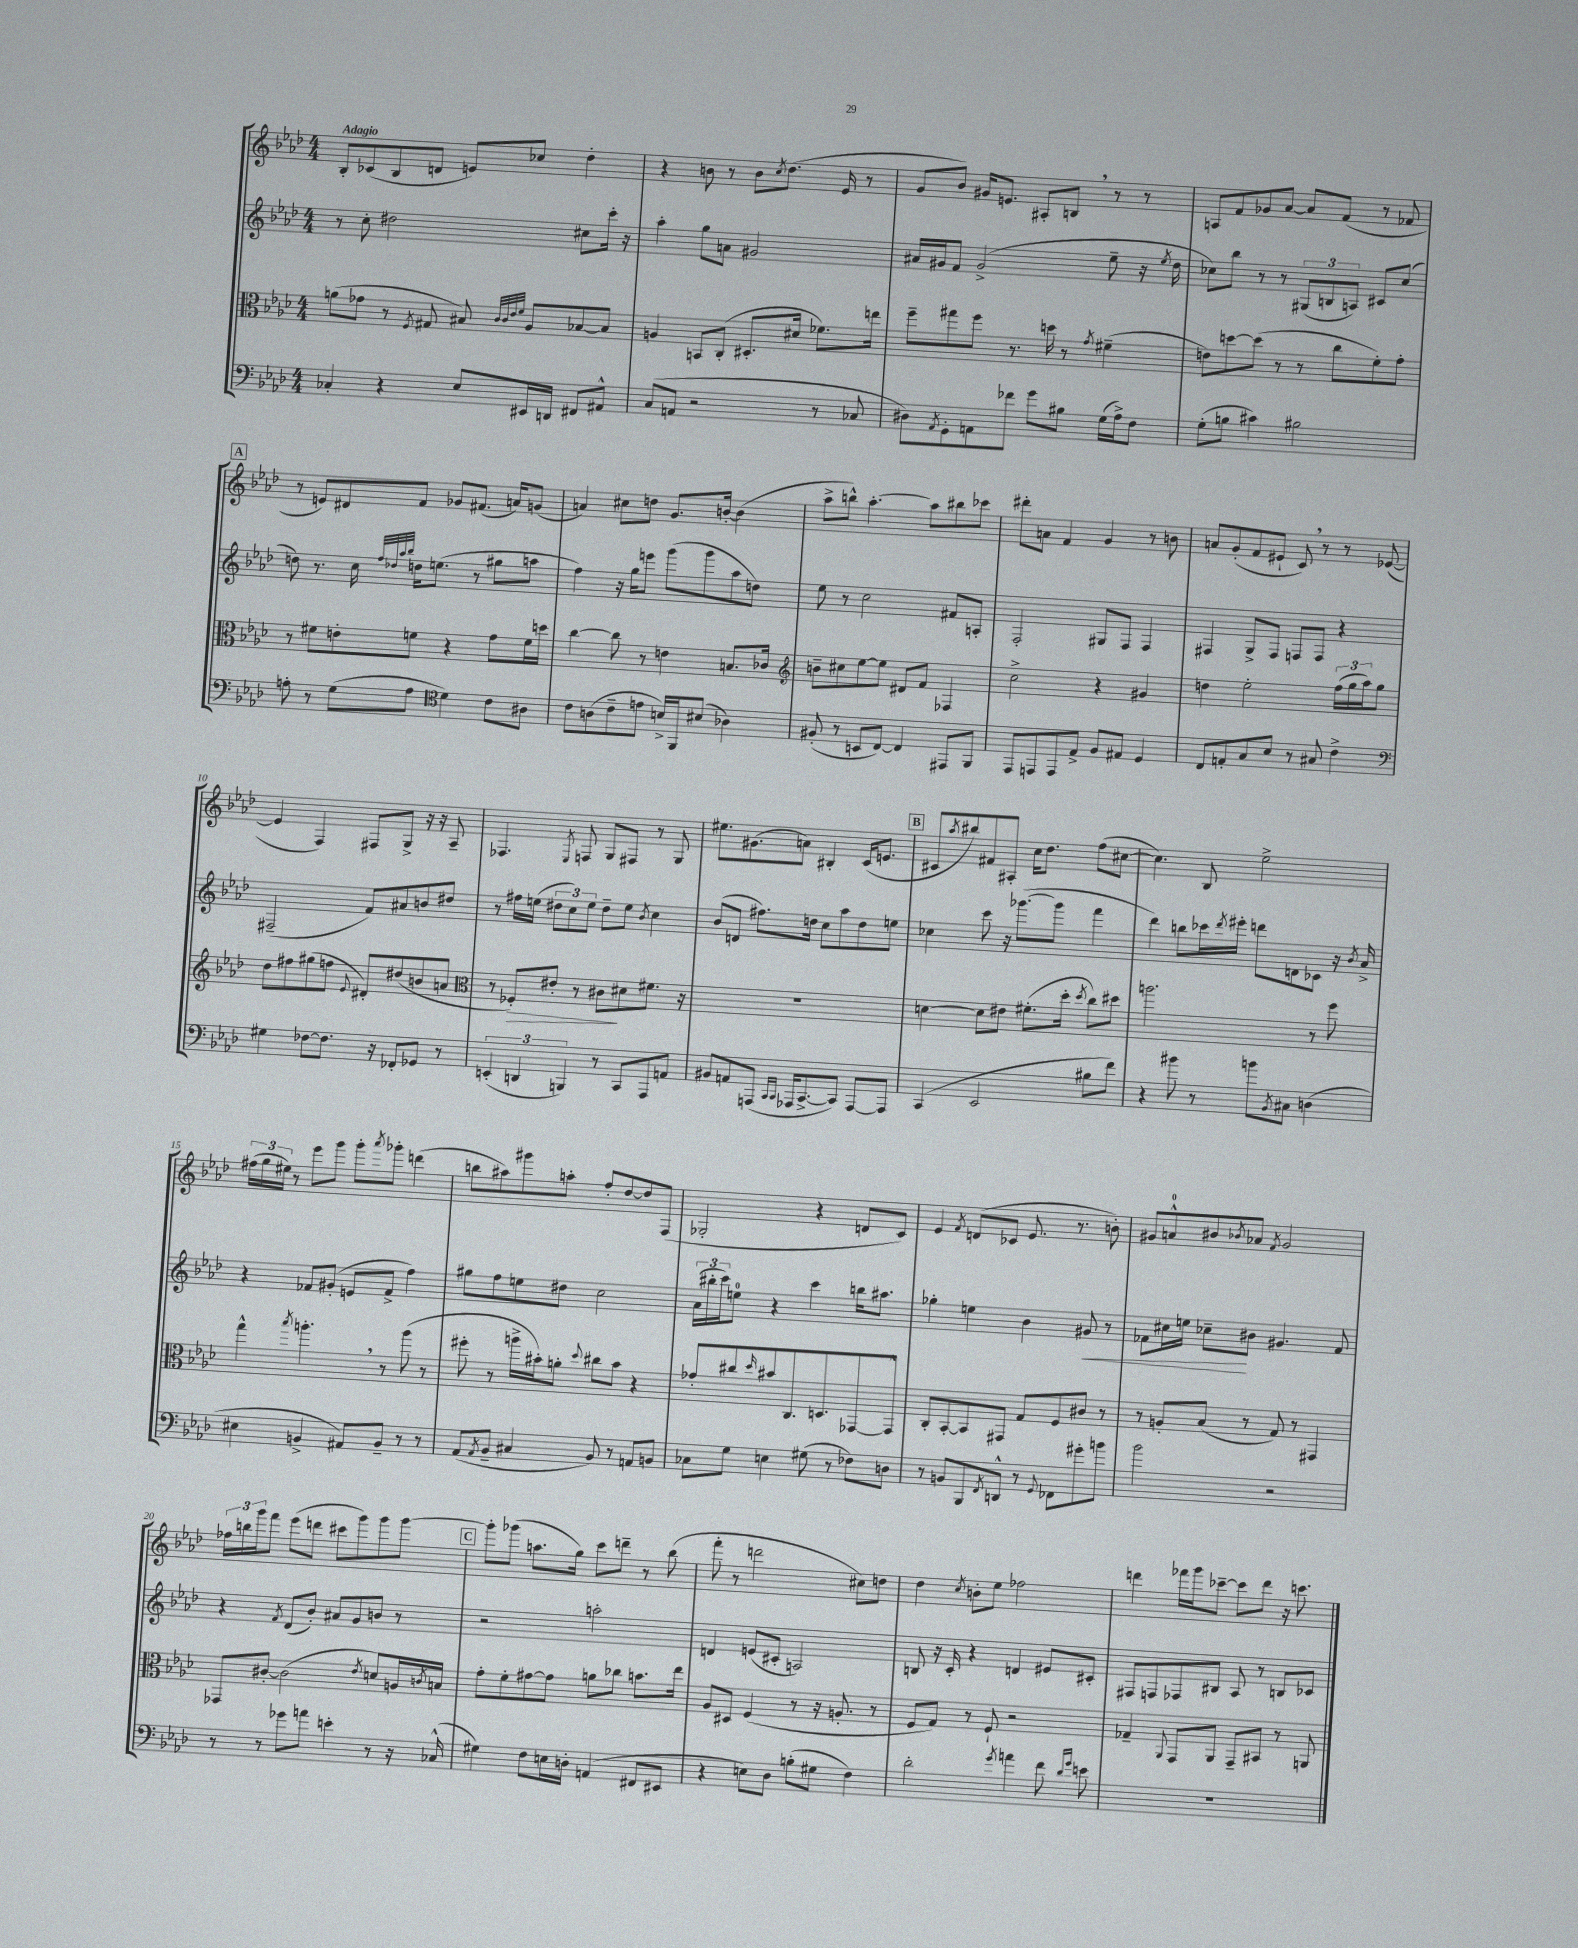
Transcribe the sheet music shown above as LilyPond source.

<<
\new StaffGroup <<
\new Staff = "s0" {
    \clef treble \key aes \major \numericTimeSignature \time 4/4 \tempo "Adagio"
    bes8-. ces'8( bes8 d'8 e'8) ces''8 des''4-. |
    r4 b'8 r8 b'8 \acciaccatura { c''8 } des''8.( ees'16 r8 |
    g'8 bes'8) gis'16 e'8. ais8-. b8 \breathe r8 r8 |
    a8 f'8 ges'8 aes'8~ aes'8 f'8( r8 fes'8 |
    \mark \markup { \box "A" } r8 e'8) dis'8 f'8 ges'8 fis'8.( a'16) g'8( |
    a'4) cis''8 d''8 g'8. b'16~-. b'4( |
    aes''8-> b''8-^) aes''4.~-. aes''8 bis''8 ces'''8 |
    dis'''8-. a'8 f'4 g'4 r8 b'8 |
    a'8 g'8-.( f'8 eis'8-! c'8) \breathe r8 r8 ees'8~( |
    ees'4 f4) fis8 g8-> r16 r16 aes8-- |
    fes4. \acciaccatura { ees8 } f8 g8 fis8 r8 g8 |
    eis''8. gis'8.( a'8) bis4-. c'16( e'8. |
    \mark \markup { \box "B" } cis'8 \acciaccatura { aes''8 } bis''8) fis'8 ais8-. c''16 des''8. f''8( cis''8~ |
    cis''4.) bes8 ees''2-> |
    \tuplet 3/2 { fis''16( g''16 eis''16) } r8 ees'''8 g'''8 g'''8-. \acciaccatura { aes'''8 } ges'''8-. d'''4( |
    b''8 ais''8) gis'''8 a''8-. f''8-. des''8~ des''8 f8( |
    ges2-. r4 d'8 c'8) |
    ees'4 \acciaccatura { f'8 } d'8( ces'8 ees'8. r8. b'8-.) |
    gis'8 a'8-0-^ bis'8 \acciaccatura { bes'8 } aes'8 \acciaccatura { f'8 } gis'2 |
    \tuplet 3/2 { fes''16 b''16 g'''16 } f'''8 ees'''8( d'''8 cis'''8 g'''8) g'''8 g'''8~ |
    \mark \markup { \box "C" } g'''8-. ges'''8( a''8. g''16) c'''8 d'''8-- r8 bes''8( |
    f'''8-. r8 d'''2 cis''8) d''8 |
    des''4 \acciaccatura { c''8 } b'8-. ees''8 fes''2 |
    d'''4 fes'''16 g'''16 ces'''8~-- ces'''8 d'''8 r16 c'''8. \bar "|." |
}
\new Staff = "s1" {
    \clef treble \key aes \major \numericTimeSignature \time 4/4
    r8 c''8-. dis''2 cis''8 c'''16-. r16 |
    aes''4-. g''8 a'8 gis'2 |
    ais'16 gis'16 f'8 gis'2->( ees''8-- r16 \acciaccatura { ees''8 } des''16 |
    ces''8) bes''8 r8 r8 \tuplet 3/2 { gis8( b8 a8) } cis'8 ces''8( |
    \mark \markup { \box "A" } d''8) r8. c''16 \grace { f''32 des''32 aes''32 bes''32 } d''16 e''8.( r8 gis''8 a''8 |
    f''4) r16 g''16 e'''8 g'''8( g'''8 aes''8 d''8) |
    ees''8 r8 c''2 fis'8 a8-. |
    f2-. gis8 f8 f4 |
    fis4 g8-> fis8 f8 f8 r4 |
    fis2--( f'8) ais'8 b'8 dis''8 |
    r8 fis''16 e''16( \tuplet 3/2 { dis''8 c''8) e''8 } dis''8-- e''8 \acciaccatura { bes'8 } c''4 |
    bes'8( d'8 fis''8.) d''16 c''8 aes''8 d''8 e''8 |
    \mark \markup { \box "B" } ces''4 c'''8 r16 ges'''8.~( ges'''8 f'''4 |
    des'''4) b''8 ces'''16 \acciaccatura { des'''8 } eis'''16-. d'''8 d'8 ces'8 r16 \acciaccatura { bes'8 } aes'16-> |
    r4 fes'8 gis'8-.( e'8 fes'8-> f''4) |
    gis''8 f''8 e''8 dis''8 c''2 |
    \tuplet 3/2 { aes'16( bis''16-. c'''16) } e''8-0 r4 c'''4 b''16 ais''8. |
    ges''4-. e''4 bes'4 gis'8\< r8 |
    fes'8 cis''16 e''16 ces''8--\! bis'8 gis'4. fes'8 |
    r4 \acciaccatura { f'8 } des'8( bes'8-.) ais'8 g'8 b'8 r8 |
    \mark \markup { \box "C" } r2 a''2-. |
    d'4 e'8( cis'8-. a2) |
    b8 r16 c'16-. r4 d'4 eis'8 cis'8-. |
    fis8 f8 fes8 bis8 aes8 r8 b8 ces'8 \bar "|." |
}
\new Staff = "s2" {
    \clef alto \key aes \major \numericTimeSignature \time 4/4
    a'8( ges'8 r8 \acciaccatura { f8 } gis8 bis8) \grace { c'32 c'32 ees'32 f'32 } aes8 bes8~ bes8 |
    a4 b,8 c8-.( dis8.-. dis'16 fes'8.) e''16 |
    f''8-- gis''8 f''8 r8. d''16 r8 \acciaccatura { g'8 } fis'4--( |
    e'8) d''8~ d''8( r8 r8 c''8 f'8-.) g'8-. |
    \mark \markup { \box "A" } r8 fis'8 e'8-. f'8 r4 g'8 f'16 d''16 |
    c''4~ c''8 r8 e'4 b8. ces'16 |
    \clef treble b'8-- cis''8 ees''8~ ees''8 dis'8 f'8 fes4 |
    c''2-> r4 gis'4 |
    d''4 ees''2-. \tuplet 3/2 { f''16( g''16 aes''16) } g''8 |
    des''8 fis''8 gis''8( f''8 \appoggiatura { ees'8 } dis'8-.) dis''8( b'8 a'8 |
    \clef alto r8 fes8-.\>) eis'8-. r8 cis'8\! dis'8 fis'8. r16 |
    R1 |
    \mark \markup { \box "B" } d'4~ d'8 eis'8 fis'8.-.( des''16-. \acciaccatura { des''8 } c''8) dis''8 |
    a''2. r8 f''8 |
    g''4-^ \acciaccatura { bes''8 } a''4.-. \breathe r8 a''8( r8 |
    fis''8-. r8 a''16-> bis'16-.) a'8-. \appoggiatura { des''8 } cis''8 bis'8 r4 |
    ges'8-. cis''8 \grace { des''16 } bis'8 c8. d8. ges,8~ ges,8-^ |
    c8-. bes,8~-. bes,8 gis,8 g8 f8 cis'8 r8 |
    r8 a8-. bes8( r8 g8) r8 gis,4 |
    ges,8 cis'8~-. cis'2( \acciaccatura { ees'8 } d'8) a16 \acciaccatura { c'8 } b16 |
    \mark \markup { \box "C" } g'8-. f'8-. gis'8~ gis'8 a'8 ces''8 b'8. ees''16 |
    aes8 dis8 f4( r8 r16 a8.-. r8 |
    f8 g8) r8 f8-! r2 |
    ges4-- \appoggiatura { aes,8 } g,8 aes,8 g,8-- bis,8 r8 a,8 \bar "|." |
}
\new Staff = "s3" {
    \clef bass \key aes \major \numericTimeSignature \time 4/4
    ces4-. r4 ees8 eis,16 d,16 fis,8 ais,8-^ |
    c8( a,8 r2 r8 ces8 |
    dis8) \acciaccatura { aes,8 } g,8-. a,8 fes'8 g'8 bis8 g16( aes16->) f8 |
    g8-.( b8 cis'4) bis2 |
    \mark \markup { \box "A" } a8-. r8 g8( a8 \clef tenor des'4) c'8 ais8 |
    c'8 a8( c'8-- e'8 b16->) f,16 bis8( aes4) |
    fis8-.( r8 b,8 c8~) c4 eis,8 f,8 |
    ees,8 e,8 e,8 ees8-> f8 eis8 des4 |
    c8 e8-. g8 bes8 r8 gis8 c'4-> |
    \clef bass gis4 fes8~ fes8. r16 fes,8-. ges,8 r8 |
    \tuplet 3/2 { e,4-.( d,4 b,,4) } r8 c,8 aes,,8 a,8 |
    bis,8 a,8 a,,8( \grace { c,16 c,16 } aes,,16 c,8.~-> c,8) aes,,8~ aes,,8 |
    \mark \markup { \box "B" } c,4( ees,2 bis8 f'8) |
    r4 bis'8 r8 b'8 \acciaccatura { bes,8 } cis8 d4( |
    eis4 b,4-> ais,8) b,8-- r8 r8 |
    aes,8( \acciaccatura { aes,8 } bes,8-- cis4 bes,8) r8 a,8 b,8 |
    ces8 g8 e4 gis8( r8 fes8) d8 |
    r8 b,8 bes,,8 \acciaccatura { f,8 } d,8-^ r8 \appoggiatura { g,8 } fes,8 gis'8-. b'8 |
    bes'2 r2 |
    r8 r8 ges'8 a'8 e'4-. r8 r16 ces16-^( |
    \mark \markup { \box "C" } gis4) f8 e16 d16-. a,4( fis,8 eis,8 |
    r4 e8) des8 b8-.( gis8 f4) |
    des'2-. \acciaccatura { g'8 } a'4 f'8 \grace { des'16 g'16 } e'8 |
    R1 \bar "|." |
}
>>
>>
